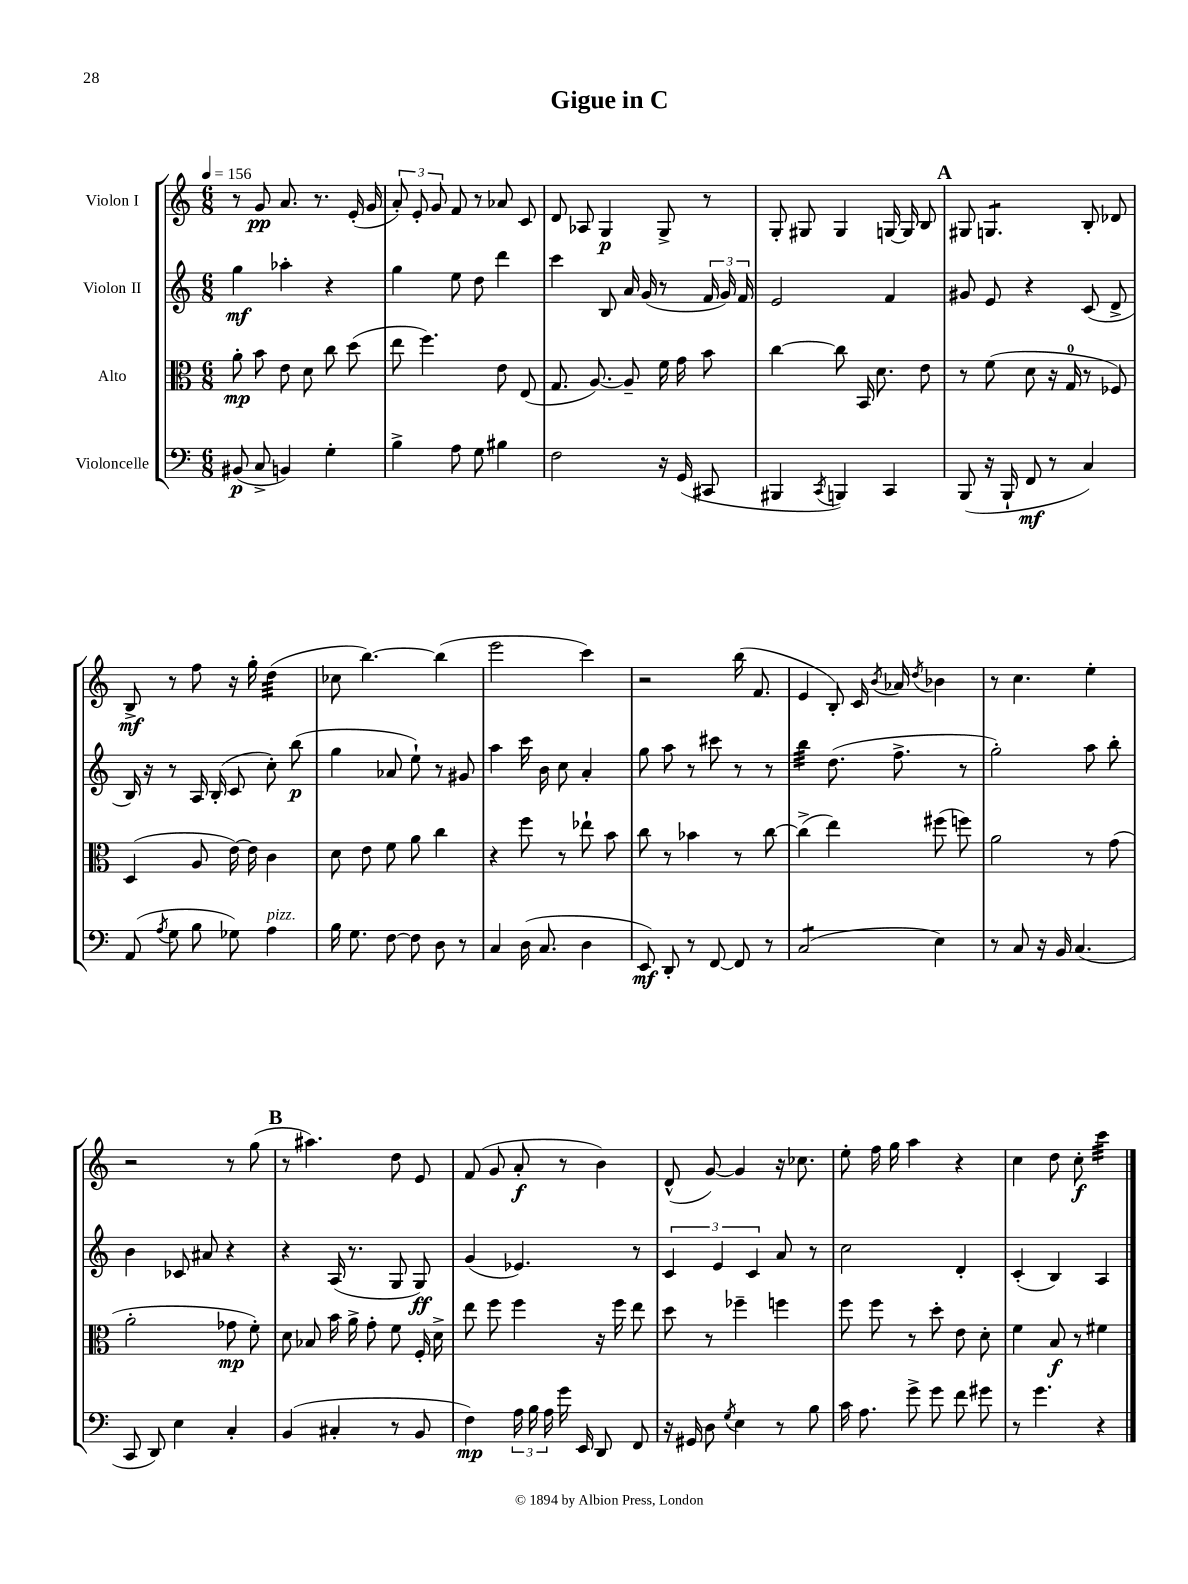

**kern	**kern	**kern	**kern
*staff4	*staff3	*staff2	*staff1
*clefF4	*clefC3	*clefG2	*clefG2
*k[]	*k[]	*k[]	*k[]
*M6/8	*M6/8	*M6/8	*M6/8
*MM156	*MM156	*MM156	*MM156
(8BB#/	8a'\	4gg\	8r
8C^/	8b\	.	8g/
4BB/)	8e\	4aa-'\	8.a/
.	8d\	.	.
.	.	.	8.r
4G'\	8cc\	4r	.
.	(8dd\	.	(16e'/
.	.	.	16g/
=	=	=	=
4B^\	8ee\	4gg\	12a'/)
.	.	.	12e'/
.	4.ff\)	.	.
.	.	.	12g/
8A\	.	8ee\	8f/
8G\	.	8dd\	8r
4B#\	8e\	4ddd\	8a-/
.	(8E/	.	8c/
=	=	=	=
2F\	8.G/	4ccc\	8d/
.	.	.	8A-/
.	[8.A/)	.	.
.	.	8B/	4G/
.	8A~/]	16a/	.
.	.	(16g/	.
16r	16f\	8r	8G^/
(16GG/	16g\	.	.
8CC#/	8b\	24f/	8r
.	.	24g/)	.
.	.	24f/	.
=	=	=	=
4BBB#/	[4cc\	2e/	8G'/
.	.	.	8G#/
8qCC/	.	.	.
4BBB/)	8cc\]	.	4G#/
.	16BB/	.	.
.	8.d\	.	.
4CC/	.	4f/	[16G/
.	.	.	16G/]
.	8e\	.	8B/
=	=	=	=
(8BBB/	8r	8g#/	8G#/
16r	(8f\	8e/	4.G/
16BBB`/	.	.	.
8FF/	8d\	4r	.
8r	16r	.	.
.	16G/	.	.
4C/)	8r	(8c/	8B'/
.	8F-/)	8d^/	8d-/
=	=	=	=
(8AA/	(4D/	16B/)	8B^/
.	.	16r	.
8qA/	.	.	.
8G\	.	8r	8r
8B\	8A/	16A/	8ff\
.	.	(16B'/	.
8G-\)	[16e\)	8c/	16r
.	16e\]	.	16gg'\
4A\	4c\	8cc'\)	(4dd\
.	.	(8bb\	.
=	=	=	=
16B\	8d\	4gg\	8cc-\
8.G\	.	.	.
.	8e\	.	[4.bb\)
[8F\	8f\	8a-/	.
8F\]	8a\	8ee`\)	.
8D\	4cc\	8r	(4bb\]
8r	.	8g#/	.
=	=	=	=
4C/	4r	4aa\	2eee\
(16D\	8ff\	16ccc\	.
8.C/	.	16b\	.
.	8r	8cc\	.
4D\	8ee-`\	4a'/	4ccc\)
.	8b\	.	.
=	=	=	=
8EE/)	8cc\	8gg\	2r
8DD'/	8r	8aa\	.
8r	4b-\	8r	.
[8FF/	.	8ccc#\	.
8FF/]	8r	8r	(16bb\
.	.	.	8.f/
8r	[8cc\	8r	.
=	=	=	=
(2C/	(4cc^\]	4bb\	4e/
.	4ee\)	(8.dd\	8B'/)
.	.	.	16c/
.	.	.	8qb/
.	.	8.ff^\	16a-/
.	.	.	8qdd/
4E\)	(8ff#\	.	4b-\
.	8ff\)	8r	.
=	=	=	=
8r	2a\	2gg'\)	8r
8C/	.	.	4.cc\
16r	.	.	.
16BB/	.	.	.
(4.C/	.	.	.
.	8r	8aa\	4ee'\
.	(8g\	8bb'\	.
=	=	=	=
8CC/	2a'\	4b\	2r
8DD/)	.	.	.
4E\	.	8c-/	.
.	.	8a#/	.
4C'/	8g-\	4r	8r
.	8f'\)	.	(8gg\
=	=	=	=
(4BB/	8d\	4r	8r
.	8B-/	.	4.aa#\)
4C#'/	16b\	(16A/	.
.	16a^\	8.r	.
.	8g'\	.	.
8r	8f\	8G/	8dd\
8BB/	16F'/	8G/)	8e/
.	16d^\	.	.
=	=	=	=
4F\)	8ee\	(4g/	(8f/
.	8ff\	.	8g/
24A\	4ff\	4.e-/)	8a'/
24B\	.	.	.
24A\	.	.	.
16g\	.	.	8r
16EE/	.	.	.
8DD/	16r	.	4b\)
.	16ff\	.	.
8FF/	8ee\	8r	.
=	=	=	=
16r	8dd\	6c/	(8d^^/
16GG#/	.	.	.
8D\	8r	.	[8g/)
.	.	6e/	.
8qG/	.	.	.
4E\	4ff-~\	.	4g/]
.	.	6c/	.
8r	4ff\	8a/	16r
.	.	.	8.cc-\
8B\	.	8r	.
=	=	=	=
16c\	8ff\	2cc\	8ee'\
8.A\	.	.	.
.	8ff\	.	16ff\
.	.	.	16gg\
8g^\	8r	.	4aa\
8g\	8dd'\	.	.
8f\	8e\	4d'/	4r
8g#\	8d'\	.	.
=	=	=	=
8r	4f\	(4c'/	4cc\
4.g\	.	.	.
.	8B/	4B/)	8dd\
.	8r	.	8cc'\
4r	4f#\	4A/	4ccc\
==	==	==	==
*-	*-	*-	*-
